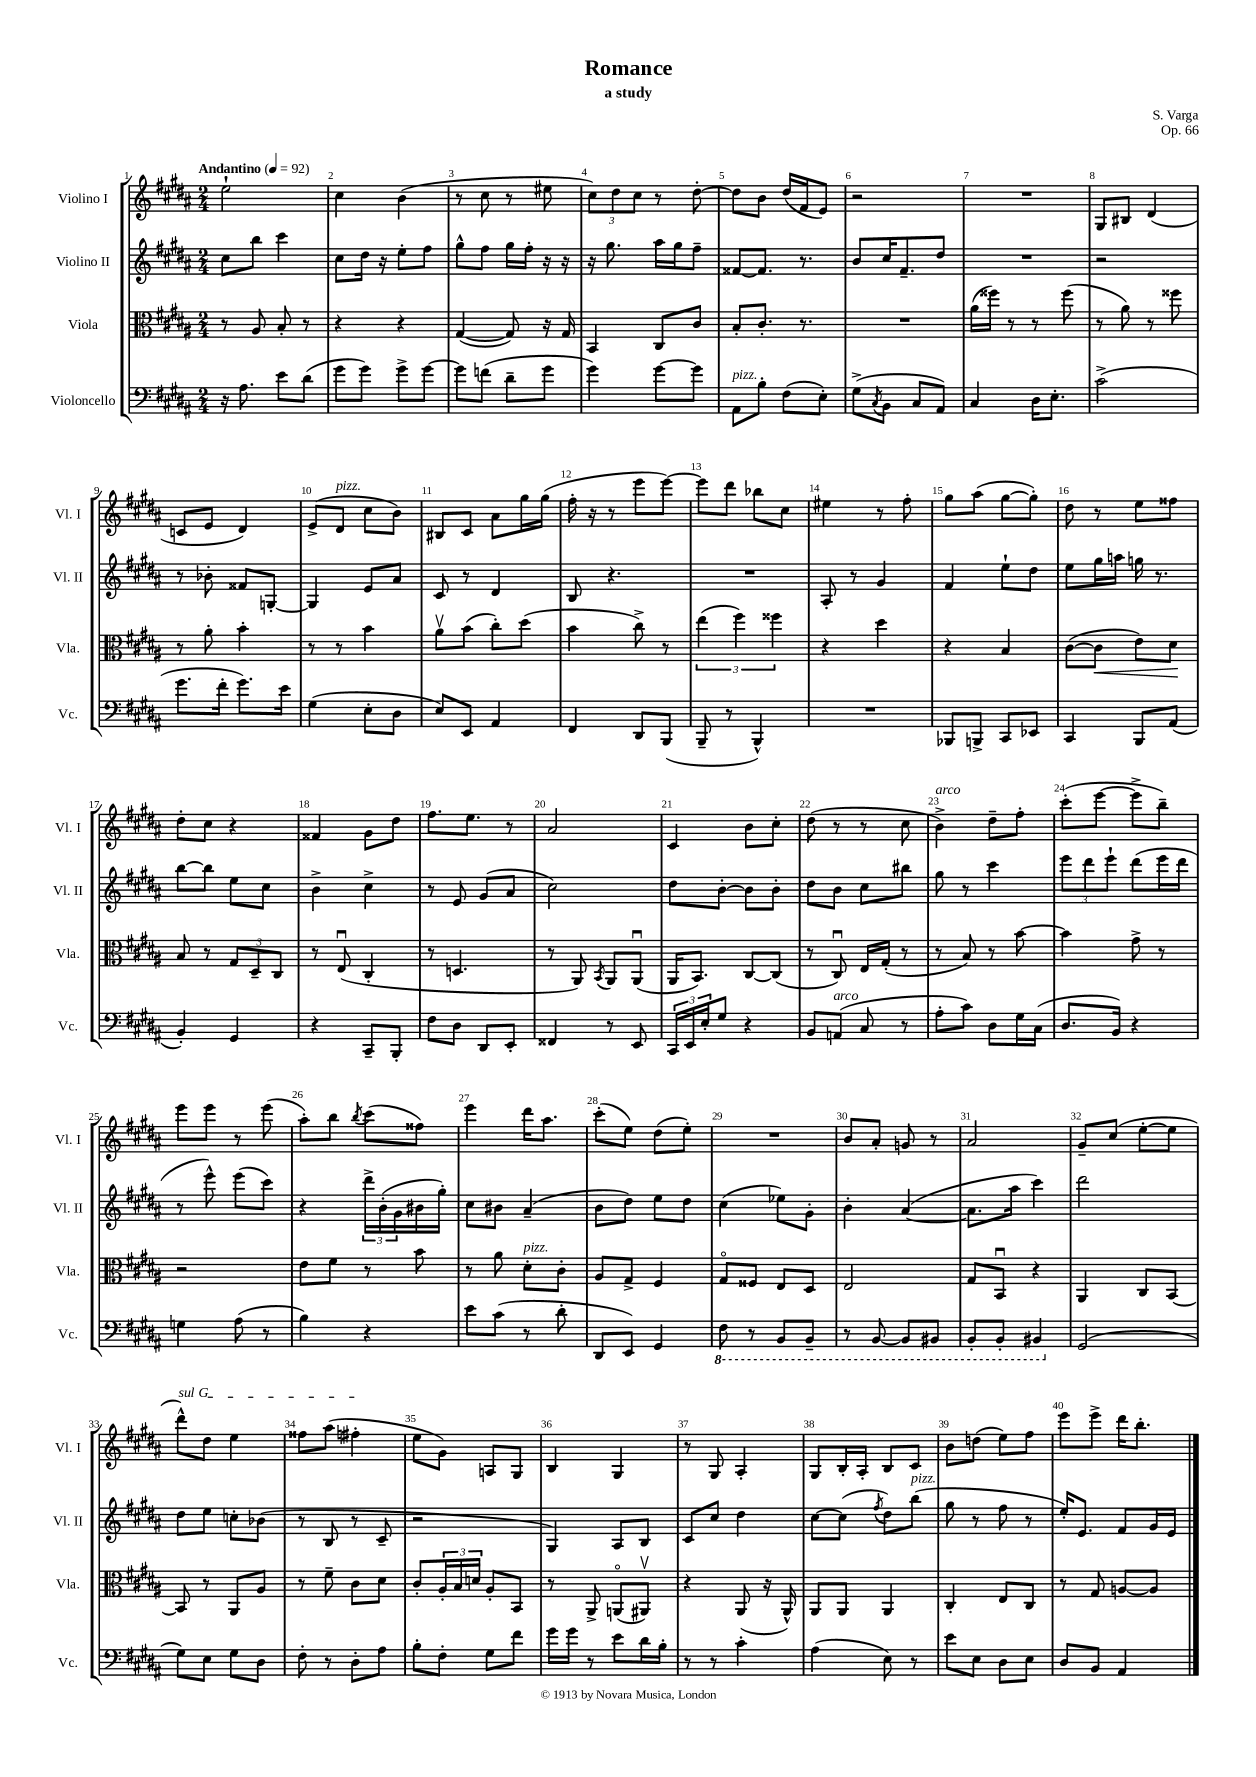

**kern	**kern	**dynam	**kern	**kern
*part4	*part3	*part3	*part2	*part1
*staff4	*staff3	*staff3	*staff2	*staff1
*I"Violoncello	*I"Viola	*	*I"Violino II	*I"Violino I
*I'Vc.	*I'Vla.	*	*I'Vl. II	*I'Vl. I
*clefF4	*clefC3	*	*clefG2	*clefG2
*k[f#c#g#d#a#]	*k[f#c#g#d#a#]	*	*k[f#c#g#d#a#]	*k[f#c#g#d#a#]
*M2/4	*M2/4	*	*M2/4	*M2/4
*MM92	*MM92	*	*MM92	*MM92
=1	=1	=1	=1	=1
!	!	!	!	!LO:TX:a:B:t=Andantino
16r	8r	.	8cc#\L	2ee`\
8.A#\	.	.	.	.
.	8A#/	.	8bb\J	.
8e\L	8B'/	.	4ccc#\	.
(8d#\J	8r	.	.	.
=2	=2	=2	=2	=2
8g#\L	4r	.	8cc#\L	4cc#\
8g#\J)	.	.	16dd#\Jk	.
.	.	.	16r	.
8g#^\L	4r	.	8ee'\L	(4b\
[8g#\J	.	.	8ff#\J	.
=3	=3	=3	=3	=3
8g#\L]	([4G#/	.	8gg#^^\L	8r
(8fn\J	.	.	8ff#\J	8cc#\
8d#~\L	8G#/])	.	16gg#\LL	8r
.	.	.	16ff#'\JJ	.
8g#\J	16r	.	16r	8ee#X\
.	16G#/	.	16r	.
=4	=4	=4	=4	=4
4g#\)	4BB/	.	16r	12cc#\L)
.	.	.	8.gg#\	.
.	.	.	.	12dd#\
.	.	.	.	12cc#\J
[8g#\L	8C#/L	.	16aa#\LL	8r
.	.	.	16gg#\J	.
8g#\J]	8c#/J	.	8ff#~\J	[8dd#'\
=5	=5	=5	=5	=5
!LO:TX:a:i:t=pizz.	!	!	!	!
8AA#\L	8B'/L	.	[8f##X/L	8dd#\L]
8B'\J	8.c#'/J	.	8.f##/J]	8b\J
(8F#\L	.	.	.	(16dd#/LL
.	8.r	.	8.r	16f#/J
8E'\J)	.	.	.	8e/J)
=6	=6	=6	=6	=6
(8G#^\L	2r	.	8b/L	2r
8qC#/	.	.	.	.
8BB\J	.	.	16cc#/K	.
.	.	.	8.f#~/	.
8C#/L	.	.	.	.
8AA#/J)	.	.	8dd#/J	.
=7	=7	=7	=7	=7
4C#/	(16a#\LL	.	2r	2r
.	16ff##X\JJ)	.	.	.
.	8r	.	.	.
16D#\KL	8r	.	.	.
8.E'\J	.	.	.	.
.	(8ff##\	.	.	.
=8	=8	=8	=8	=8
(2c#^\	8r	.	2r	8G#/L
.	8a#\)	.	.	8B#X/J
.	8r	.	.	(4d#/
.	8ff##X\	.	.	.
!!LO:LB:g=z
=9	=9	=9	=9	=9
8.g#\L	8r	.	8r	8cn/L
.	8a#'\	.	8b-X'\	8e/J
16f#'\Jk	.	.	.	.
8.g#\L)	4b'\	.	8f##X/L	4d#/)
.	.	.	[8Gn'/J	.
16e\Jk	.	.	.	.
=10	=10	=10	=10	=10
(4G#\	8r	.	4G/]	(8e^/L
!	!	!	!	!LO:TX:a:i:t=pizz.
.	8r	.	.	8d#/J
8E'\L	4b\	.	8e/L	8cc#\L
8D#\J	.	.	8a#/J	8b\J)
=11	=11	=11	=11	=11
8E/L)	8a#v\L	.	8c#/	8B#X/L
8EE/J	(8b\J	.	8r	8c#/J
4AA#/	8cc#'\L)	.	4d#/	8a#\L
.	(8dd#\J	.	.	16gg#\L
.	.	.	.	(16gg#\JJ
=12	=12	=12	=12	=12
4FF#/	4b\	.	8B/	16ff#'\
.	.	.	.	16r
.	.	.	4.r	8r
8DD#/L	8cc#^\)	.	.	8eee\L
(8BBB/J	8r	.	.	[8eee\J)
=13	=13	=13	=13	=13
8BBB~/	(6ee\	.	2r	8eee\L]
8r	.	.	.	8ddd#\J
.	6ff#\)	.	.	.
4BBB^^/)	.	.	.	8bb-X\L
.	6ff##X\	.	.	.
.	.	.	.	8cc#\J
=14	=14	=14	=14	=14
2r	4r	.	8A#'/	4ee#X\
.	.	.	8r	.
.	4dd#\	.	4g#/	8r
.	.	.	.	8ff#'\
=15	=15	=15	=15	=15
8BBB-X/L	4r	.	4f#/	8gg#\L
8BBBn^/J	.	.	.	(8aa#\J
8CC#/L	4B/	.	8ee`\L	[8gg#\L
8EE-X/J	.	.	8dd#\J	8gg#'\J])
=16	=16	=16	=16	=16
4CC#/	([8c#\L	.	8ee\L	8dd#\
!	!	!LO:HP:b	!	!
.	8c#\J]	<	16gg#\L	8r
.	.	.	16aan\JJ	.
8BBB/L	8e\L)	.	16ggn\	8ee\L
.	.	.	8.r	.
(8AA#/J	8d#\J	.	.	8ff##X\J
.	.	[	.	.
!!LO:LB:g=z
=17	=17	=17	=17	=17
4BB'/)	8B/	.	[8bb\L	8dd#'\L
.	8r	.	8bb\J]	8cc#\J
4GG#/	12G#/L	.	8ee\L	4r
.	12D#~/	.	.	.
.	.	.	8cc#\J	.
.	12C#/J	.	.	.
=18	=18	=18	=18	=18
4r	8r	.	4b^\	4f##X/
.	(8Eu/	.	.	.
8CC#~/L	4C#'/	.	4cc#^\	8g#\L
8BBB'/J	.	.	.	8dd#\J
=19	=19	=19	=19	=19
8F#\L	8r	.	8r	8.ff#\L
8D#\J	4.Dn/	.	8e/	.
.	.	.	.	8.ee\J
8DD#/L	.	.	(8g#/L	.
8EE'/J	.	.	8a#/J	8r
=20	=20	=20	=20	=20
4FF##X/	8r	.	2cc#\)	2a#/
.	8AA#/)	.	.	.
.	8qBB/	.	.	.
8r	8AA#/L	.	.	.
8EE/	(8AA#u/J	.	.	.
=21	=21	=21	=21	=21
24CC#/LL	16AA#/KL	.	8dd#\L	4c#/
24EE/	.	.	.	.
.	8.BB/J)	.	.	.
24E'/J	.	.	.	.
8G#/J	.	.	[8b'\J	.
4r	[8C#/L	.	8b\L]	8b\L
.	(8C#/J]	.	8b'\J	8cc#'\J
=22	=22	=22	=22	=22
8BB/L	8r	.	8dd#\L	(8dd#\
!LO:TX:a:i:t=arco	!	!	!	!
(8AAn/J	8C#u/)	.	8b\J	8r
8C#/	16E/LL	.	8cc#\L	8r
.	(16G#'/JJ	.	.	.
8r	8r	.	8bb#X\J	8cc#\
=23	=23	=23	=23	=23
!	!	!	!	!LO:TX:a:i:t=arco
8A#'\L	8r	.	8gg#\	4b^\)
8c#\J)	8B/)	.	8r	.
8D#\L	8r	.	4ccc#\	8dd#~\L
16G#\L	[8b\	.	.	8ff#'\J
(16C#\JJ	.	.	.	.
=24	=24	=24	=24	=24
8.D#/L	4b\]	.	12eee\L	(8ccc#'\L
.	.	.	12ddd#\	.
.	.	.	.	[8eee\J
.	.	.	12eee`\J	.
16BB/Jk)	.	.	.	.
4r	8g#^\	.	(8ddd#\L	8eee^\L]
.	8r	.	16eee\L	8bb~\J)
.	.	.	16ddd#\JJ	.
!!LO:LB:g=z
=25	=25	=25	=25	=25
4Gn\	2r	.	8r	8eee\L
.	.	.	8eee^^\)	8eee\J
(8A#\	.	.	(8eee\L	8r
8r	.	.	8ccc#\J)	(8eee\
=26	=26	=26	=26	=26
4B\)	8e\L	.	4r	8aa#'\L)
.	8f#\J	.	.	8bb\J
.	.	.	.	8qbb/
4r	8r	.	24ddd#^\LL	(8ccc#\L
.	.	.	(24b'\	.
.	.	.	24g#\	.
.	8b\	.	16b#X\	8ff##X\J)
.	.	.	16gg#'\JJ)	.
=27	=27	=27	=27	=27
8e\L	8r	.	8cc#\L	4eee\
(8c#\J	8a#\	.	8b#X\J	.
!	!LO:TX:a:i:t=pizz.	!	!	!
8r	8d#'\L	.	(4a#~/	16ddd#\KL
.	.	.	.	8.aa#\J
8d#'\	8c#'\J	.	.	.
=28	=28	=28	=28	=28
8DD#/L	8A#/L	.	8b\L	(8ccc#'\L
8EE/J)	8G#^/J	.	8dd#\J)	8ee\J)
4GG#/	4F#/	.	8ee\L	(8dd#\L
.	.	.	8dd#\J	8ee'\J)
=29	=29	=29	=29	=29
*8ba	*	*	*	*
8FF#\	8G#/L	.	(4cc#\	2r
8r	8F##X/J	.	.	.
8BBB/L	8E/L	.	8ee-X\L)	.
8BBB~/J	8D#/J	.	8g#'\J	.
=30	=30	=30	=30	=30
8r	2E/	.	4b'\	8b/L
[8BBB/	.	.	.	8a#'/J
8BBB/L]	.	.	([4a#/	8gn/
8BBB#X/J	.	.	.	8r
=31	=31	=31	=31	=31
8BBB'/L	8G#/L	.	8.a#\L]	2a#/
8BBB'/J	8BBu/J	.	.	.
.	.	.	16aa#\Jk	.
4BBB#X/	4r	.	4ccc#\)	.
=32	=32	=32	=32	=32
*X8ba	*	*	*	*
(2GG#/	4AA#/	.	2ddd#\	8g#~/L
.	.	.	.	(8cc#/J
.	8C#/L	.	.	[8ee'\L
.	[8BB/J	.	.	8ee\J]
!!LO:LB:g=z
=33	=33	=33	=33	=33
!	!	!	!	!LO:TX:a:i:t=sul G
8G#\L)	8BB/]	.	8dd#\L	8ddd#^^\L)
8E\J	8r	.	8ee\J	8dd#\J
8G#\L	8AA#/L	.	8ccn'\L	4ee\
8D#\J	8A#/J	.	(8b-X\J	.
=34	=34	=34	=34	=34
8F#'\	8r	.	8r	8ff##X\L
8r	8f#~\	.	8B/	(8aa#\J
8D#'\L	8c#\L	.	8r	4ff#X'\
8A#\J	8d#\J	.	8c#~/	.
=35	=35	=35	=35	=35
8B'\L	8c#'/L	.	2r	8ee\L
8F#'\J	24A#'/L	.	.	8g#\J)
.	24B/	.	.	.
.	24dn/JJ	.	.	.
8G#\L	8A#'/L	.	.	8An/L
8f#\J	8BB/J	.	.	8G#/J
=36	=36	=36	=36	=36
16g#\LL	8r	.	4G#/)	4B/
16g#\JJ	.	.	.	.
8r	8AA#^/	.	.	.
8e\L	(8AAn/L	.	8A#/L	4G#/
16d#\L	8AA#Xv/J)	.	8B/J	.
16B'\JJ	.	.	.	.
=37	=37	=37	=37	=37
8r	4r	.	8c#/L	8r
8r	.	.	8cc#/J	8G#/
4c#'\	(8AA#/	.	4dd#\	4A#'/
.	16r	.	.	.
.	16AA#^^/)	.	.	.
=38	=38	=38	=38	=38
(4A#\	8AA#/L	.	[8cc#\L	8G#/L
.	8AA#/J	.	(8cc#\J]	16B'/L
.	.	.	.	16A#'/JJ
.	.	.	8qff#/	.
8E\)	4AA#/	.	8dd#\L)	8B/L
!	!	!	!LO:TX:a:i:t=pizz.	!
8r	.	.	(8bb\J	8c#/J
=39	=39	=39	=39	=39
8e\L	4C#'/	.	8gg#\	8b\L
8E\J	.	.	8r	(8ddn\J
8D#\L	8E/L	.	8ff#\	8ee\L)
8E\J	8C#/J	.	8r	8ff#\J
=40	=40	=40	=40	=40
8D#/L	8r	.	16ee'/KL)	8eee\L
.	.	.	8.e/J	.
8BB/J	8G#/	.	.	8eee^\J
4AA#/	[8An/L	.	8f#/L	16ddd#\KL
.	.	.	.	8.bb'\J
.	8A/J]	.	16g#/L	.
.	.	.	16e/JJ	.
==	==	==	==	==
*-	*-	*-	*-	*-
